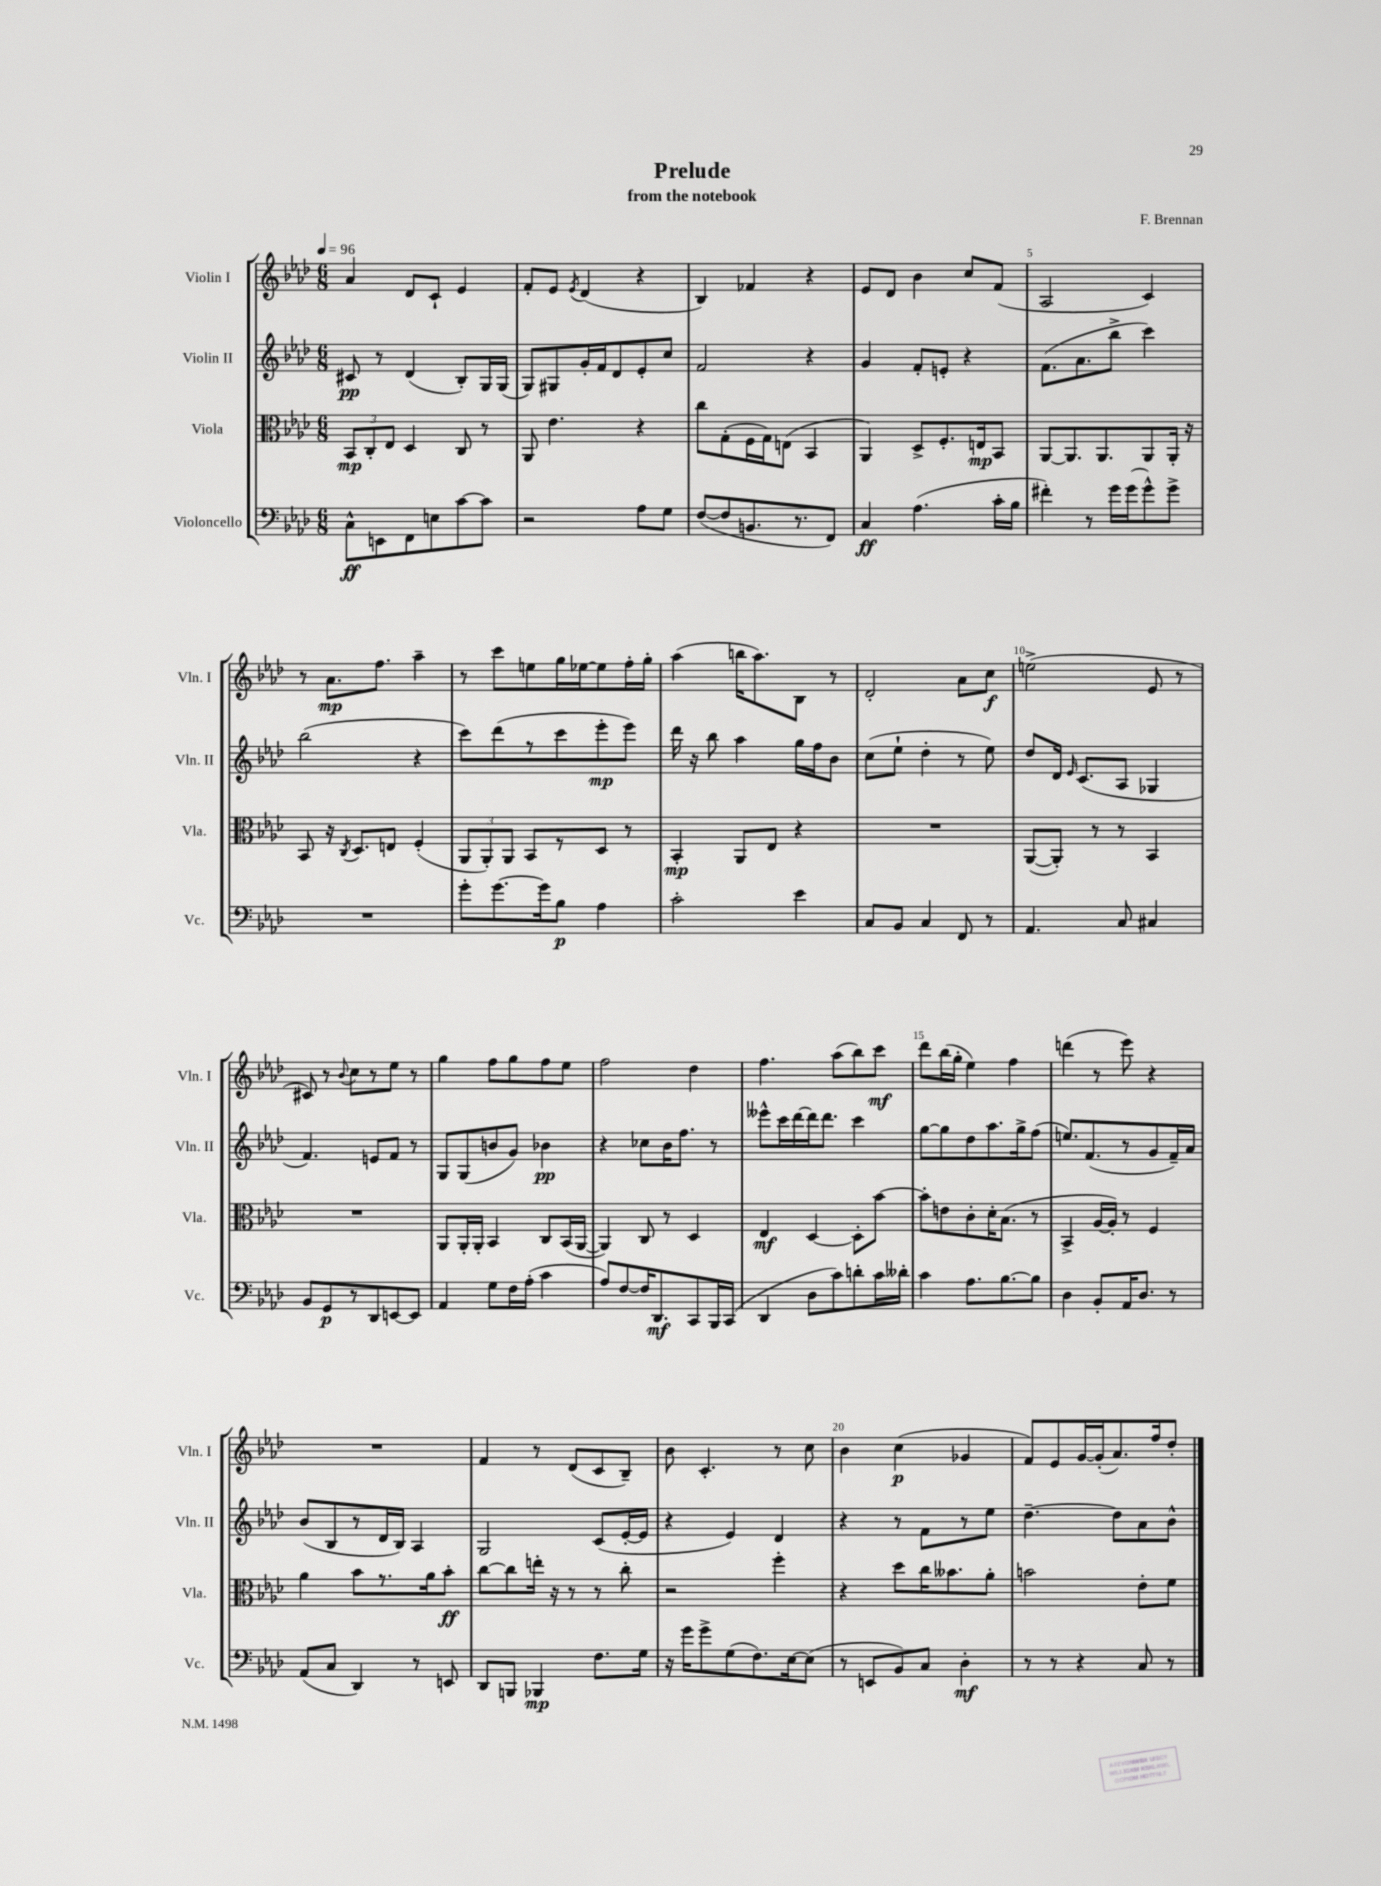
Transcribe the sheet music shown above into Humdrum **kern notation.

**kern	**dynam	**kern	**dynam	**kern	**dynam	**kern	**dynam
*part4	*part4	*part3	*part3	*part2	*part2	*part1	*part1
*staff4	*staff4	*staff3	*staff3	*staff2	*staff2	*staff1	*staff1
*I"Violoncello	*	*I"Viola	*	*I"Violin II	*	*I"Violin I	*
*I'Vc.	*	*I'Vla.	*	*I'Vln. II	*	*I'Vln. I	*
*clefF4	*	*clefC3	*	*clefG2	*	*clefG2	*
*k[b-e-a-d-]	*	*k[b-e-a-d-]	*	*k[b-e-a-d-]	*	*k[b-e-a-d-]	*
*M6/8	*	*M6/8	*	*M6/8	*	*M6/8	*
*MM96	*	*MM96	*	*MM96	*	*MM96	*
=1	=1	=1	=1	=1	=1	=1	=1
8C^^\L	ff	12BB-/L	mp	8c#X/	pp	4a-/	.
.	.	12C'/	.	.	.	.	.
8EEn\	.	.	.	8r	.	.	.
.	.	12E-/J	.	.	.	.	.
8FF\	.	4D-/	.	(4d-/	.	8d-/L	.
8En\	.	.	.	.	.	8c`/J	.
[8c\	.	8C/	.	8B-'/L)	.	4e-/	.
8c\J]	.	8r	.	16G/L	.	.	.
.	.	.	.	(16G/JJ	.	.	.
=2	=2	=2	=2	=2	=2	=2	=2
2r	.	8AA-/	.	8G/L)	.	8f'/L	.
.	.	4.e-\	.	8G#X/	.	8e-/J	.
.	.	.	.	.	.	8qe-/	.
.	.	.	.	16g'/L	.	(4d-/	.
.	.	.	.	16f/J	.	.	.
.	.	.	.	8d-/	.	.	.
8A-\L	.	4r	.	8e-'/	.	4r	.
8G\J	.	.	.	8cc/J	.	.	.
=3	=3	=3	=3	=3	=3	=3	=3
([8F/L	.	8cc\L	.	2f/	.	4B-/)	.
8F/]	.	(8G'\	.	.	.	.	.
8.BBn/	.	16F\L	.	.	.	4f-X/	.
.	.	16G\J)	.	.	.	.	.
.	.	(8En\J	.	.	.	.	.
8.r	.	.	.	.	.	.	.
.	.	4BB-/	.	4r	.	4r	.
8FF/J)	.	.	.	.	.	.	.
=4	=4	=4	=4	=4	=4	=4	=4
4C/	ff	4AA-/)	.	4g/	.	8e-/L	.
.	.	.	.	.	.	8d-/J	.
(4.A-\	.	8D-^/L	.	8f'/L	.	4b-\	.
.	.	8.F'/	.	8en'/J	.	.	.
.	.	.	.	4r	.	8cc/L	.
.	.	16En/k	mp	.	.	.	.
16c'\LL	.	8BB-/J	.	.	.	(8f/J	.
16B-\JJ	.	.	.	.	.	.	.
=5	=5	=5	=5	=5	=5	=5	=5
4f#X'\)	.	[8AA-/L	.	(8.f\L	.	2A-/	.
.	.	8.AA-/]	.	.	.	.	.
.	.	.	.	8.a-\	.	.	.
8r	.	.	.	.	.	.	.
.	.	8.AA-/	.	.	.	.	.
16g\LL	.	.	.	8bb-^\J	.	.	.
(16g\J	.	.	.	.	.	.	.
8g^^\)	.	8AA-/	.	4ccc\)	.	4c/)	.
8g^\J	.	16AA-'/Jk	.	.	.	.	.
.	.	16r	.	.	.	.	.
!!LO:LB:g=z
=6	=6	=6	=6	=6	=6	=6	=6
2.r	.	8BB-/	.	(2bb-\	.	8r	.
.	.	16r	.	.	.	8.a-\L	mp
.	.	8qC/	.	.	.	.	.
.	.	8.D-/L	.	.	.	.	.
.	.	.	.	.	.	8.ff\J	.
.	.	8En/J	.	.	.	.	.
.	.	(4F'/	.	4r	.	4aa-~\	.
=7	=7	=7	=7	=7	=7	=7	=7
8g'\L	.	12AA-/L	.	8ccc\L)	.	8r	.
.	.	12AA-'/)	.	.	.	.	.
[8.g\	.	.	.	(8ddd-\	.	8ccc\L	.
.	.	12AA-/J	.	.	.	.	.
.	.	8BB-/L	.	8r	.	8een\	.
16g\k]	.	.	.	.	.	.	.
8B-\J	p	8r	.	8ccc\	.	16gg\L	.
.	.	.	.	.	.	[16ee-X\J	.
4A-\	.	8D-/J	.	8eee-'\	mp	8ee-\]	.
.	.	8r	.	8eee-\J)	.	16ff'\L	.
.	.	.	.	.	.	16gg'\JJ	.
=8	=8	=8	=8	=8	=8	=8	=8
2c'\	.	4BB-'/	mp	16ddd-\	.	(4aa-\	.
.	.	.	.	16r	.	.	.
.	.	.	.	8bb-\	.	.	.
.	.	8AA-/L	.	4aa-\	.	16bbn\KL	.
.	.	.	.	.	.	8.aa-\)	.
.	.	8E-/J	.	.	.	.	.
4e-\	.	4r	.	16gg\LL	.	8B-\J	.
.	.	.	.	16ff\J	.	.	.
.	.	.	.	8b-\J	.	8r	.
=9	=9	=9	=9	=9	=9	=9	=9
8C/L	.	2.r	.	(8cc\L	.	2d-'/	.
8BB-/J	.	.	.	8ee-`\J	.	.	.
4C/	.	.	.	4dd-'\	.	.	.
8FF/	.	.	.	8r	.	8a-\L	.
8r	.	.	.	8ee-\)	.	8cc\J	f
=10	=10	=10	=10	=10	=10	=10	=10
4.AA-/	.	([8AA-/L	.	8dd-/L	.	(2een^\	.
.	.	8AA-'/J])	.	16d-/Jk	.	.	.
.	.	.	.	16qqe-/	.	.	.
.	.	.	.	(8.c/L	.	.	.
.	.	8r	.	.	.	.	.
8C/	.	8r	.	8A-/J	.	.	.
4C#X/	.	4BB-/	.	4G-X/	.	8e-/	.
.	.	.	.	.	.	8r	.
!!LO:LB:g=z
=11	=11	=11	=11	=11	=11	=11	=11
8BB-/L	.	2.r	.	4.f/)	.	8c#X/)	.
8GG/	p	.	.	.	.	8r	.
.	.	.	.	.	.	8qqb-/	.
8r	.	.	.	.	.	8cc\L	.
8DD-/	.	.	.	8en/L	.	8r	.
[8EEn/	.	.	.	8f/J	.	8ee-\J	.
8EE/J]	.	.	.	8r	.	8r	.
=12	=12	=12	=12	=12	=12	=12	=12
4AA-/	.	8AA-/L	.	8G/L	.	4gg\	.
.	.	16AA-'/L	.	(8G/	.	.	.
.	.	16AA-'/JJ	.	.	.	.	.
8G\L	.	4BB-/	.	8bn/	.	8ff\L	.
16F\L	.	.	.	8g/J)	.	8gg\	.
(16A-'\JJ	.	.	.	.	.	.	.
4c\	.	8C/L	.	4b-X\	pp	8ff\	.
.	.	(16BB-/L	.	.	.	8ee-\J	.
.	.	[16AA-/JJ	.	.	.	.	.
=13	=13	=13	=13	=13	=13	=13	=13
8A-/L)	.	4AA-/])	.	4r	.	2ff\	.
[8F/	.	.	.	.	.	.	.
16F/K]	.	8C/	.	8cc-X\L	.	.	.
8.DD-/	mf	.	.	.	.	.	.
.	.	8r	.	16b-\K	.	.	.
.	.	.	.	8.ff\J	.	.	.
8CC/	.	4D-/	.	.	.	4dd-\	.
16BBB-/L	.	.	.	8r	.	.	.
(16CC/JJ	.	.	.	.	.	.	.
=14	=14	=14	=14	=14	=14	=14	=14
4DD-/	.	4E-/	mf	8eee--X^^\L	.	4.ff\	.
.	.	.	.	16ccc\L	.	.	.
.	.	.	.	[16ddd-\	.	.	.
8D-\L	.	[4D-/	.	16ddd-\J]	.	.	.
.	.	.	.	8.ddd-\J	.	.	.
8c\)	.	.	.	.	.	(8aa-\L	.
8dn'\	.	8D-'\L]	.	4ccc\	.	8bb-\)	.
16c\L	.	[8b-\J	.	.	.	8ccc\J	mf
16d--X'\JJ	.	.	.	.	.	.	.
=15	=15	=15	=15	=15	=15	=15	=15
4c\	.	8b-'\L]	.	[8gg\L	.	8ddd-\L	.
.	.	8en\	.	8gg\]	.	(16bb-\L	.
.	.	.	.	.	.	16gg'\JJ	.
8.A-\L	.	8c'\	.	8dd-\	.	4ee-\)	.
.	.	16d-'\K	.	8.aa-\	.	.	.
[8.B-\	.	(8.B-\J	.	.	.	.	.
.	.	.	.	.	.	4ff\	.
.	.	.	.	16gg^\k	.	.	.
8B-\J]	.	8r	.	(8ff\J	.	.	.
=16	=16	=16	=16	=16	=16	=16	=16
4D-\	.	4BB-^/	.	8.een/L)	.	(4dddn\	.
.	.	.	.	(8.f/	.	.	.
8BB-'/L	.	[16A-/LL	.	.	.	8r	.
.	.	16A-'/JJ])	.	.	.	.	.
16AA-/K	.	8r	.	8r	.	8eee-\)	.
8.D-/J	.	.	.	.	.	.	.
.	.	4F/	.	8g/	.	4r	.
8r	.	.	.	16f~/L)	.	.	.
.	.	.	.	16a-/JJ	.	.	.
!!LO:LB:g=z
=17	=17	=17	=17	=17	=17	=17	=17
(8AA-/L	.	4a-\	.	(8b-/L	.	2.r	.
8C/J	.	.	.	8B-/	.	.	.
4DD-/)	.	8b-\L	.	8r	.	.	.
.	.	8.r	.	16d-/L	.	.	.
.	.	.	.	16B-/JJ)	.	.	.
8r	.	.	.	4A-/	.	.	.
.	.	16a-\k	.	.	.	.	.
8EEn/	.	8b-'\J	ff	.	.	.	.
=18	=18	=18	=18	=18	=18	=18	=18
8DD-/L	.	[8cc\L	.	2G/	.	4f/	.
8BBBn/J	.	8cc\]	.	.	.	.	.
4BBB-X/	mp	16een'\Jk	.	.	.	8r	.
.	.	16r	.	.	.	.	.
.	.	8r	.	.	.	(8d-/L	.
8.F\L	.	8r	.	(8c/L	.	8c/	.
.	.	8cc'\	.	[16e-'/L	.	8B-~/J)	.
16G\Jk	.	.	.	16e-/JJ]	.	.	.
=19	=19	=19	=19	=19	=19	=19	=19
16r	.	2r	.	4r	.	8b-\	.
16g\KL	.	.	.	.	.	.	.
8g^\	.	.	.	.	.	4.c'/	.
(8G\	.	.	.	4e-/)	.	.	.
8.F\)	.	.	.	.	.	.	.
.	.	4ff'\	.	4d-/	.	8r	.
[16E-\k	.	.	.	.	.	.	.
(8E-\J]	.	.	.	.	.	8cc\	.
=20	=20	=20	=20	=20	=20	=20	=20
8r	.	4r	.	4r	.	4b-\	.
8EEn/L	.	.	.	.	.	.	.
8BB-/)	.	8dd-\L	.	8r	.	(4cc\	p
8C/J	.	16cc\K	.	8f\L	.	.	.
.	.	8.b--X\	.	.	.	.	.
4D-'\	mf	.	.	8r	.	4g-X/	.
.	.	8a-'\J	.	8ee-\J	.	.	.
=21	=21	=21	=21	=21	=21	=21	=21
8r	.	2bn\	.	[4.dd-~\	.	8f/L)	.
8r	.	.	.	.	.	8e-/	.
4r	.	.	.	.	.	[16g/L	.
.	.	.	.	.	.	(16g'/J]	.
.	.	.	.	8dd-\L]	.	8.a-/)	.
8C/	.	8e-'\L	.	8a-\	.	.	.
.	.	.	.	.	.	16ff/k	.
8r	.	8f\J	.	8b-^^\J	.	8dd-'/J	.
==	==	==	==	==	==	==	==
*-	*-	*-	*-	*-	*-	*-	*-
